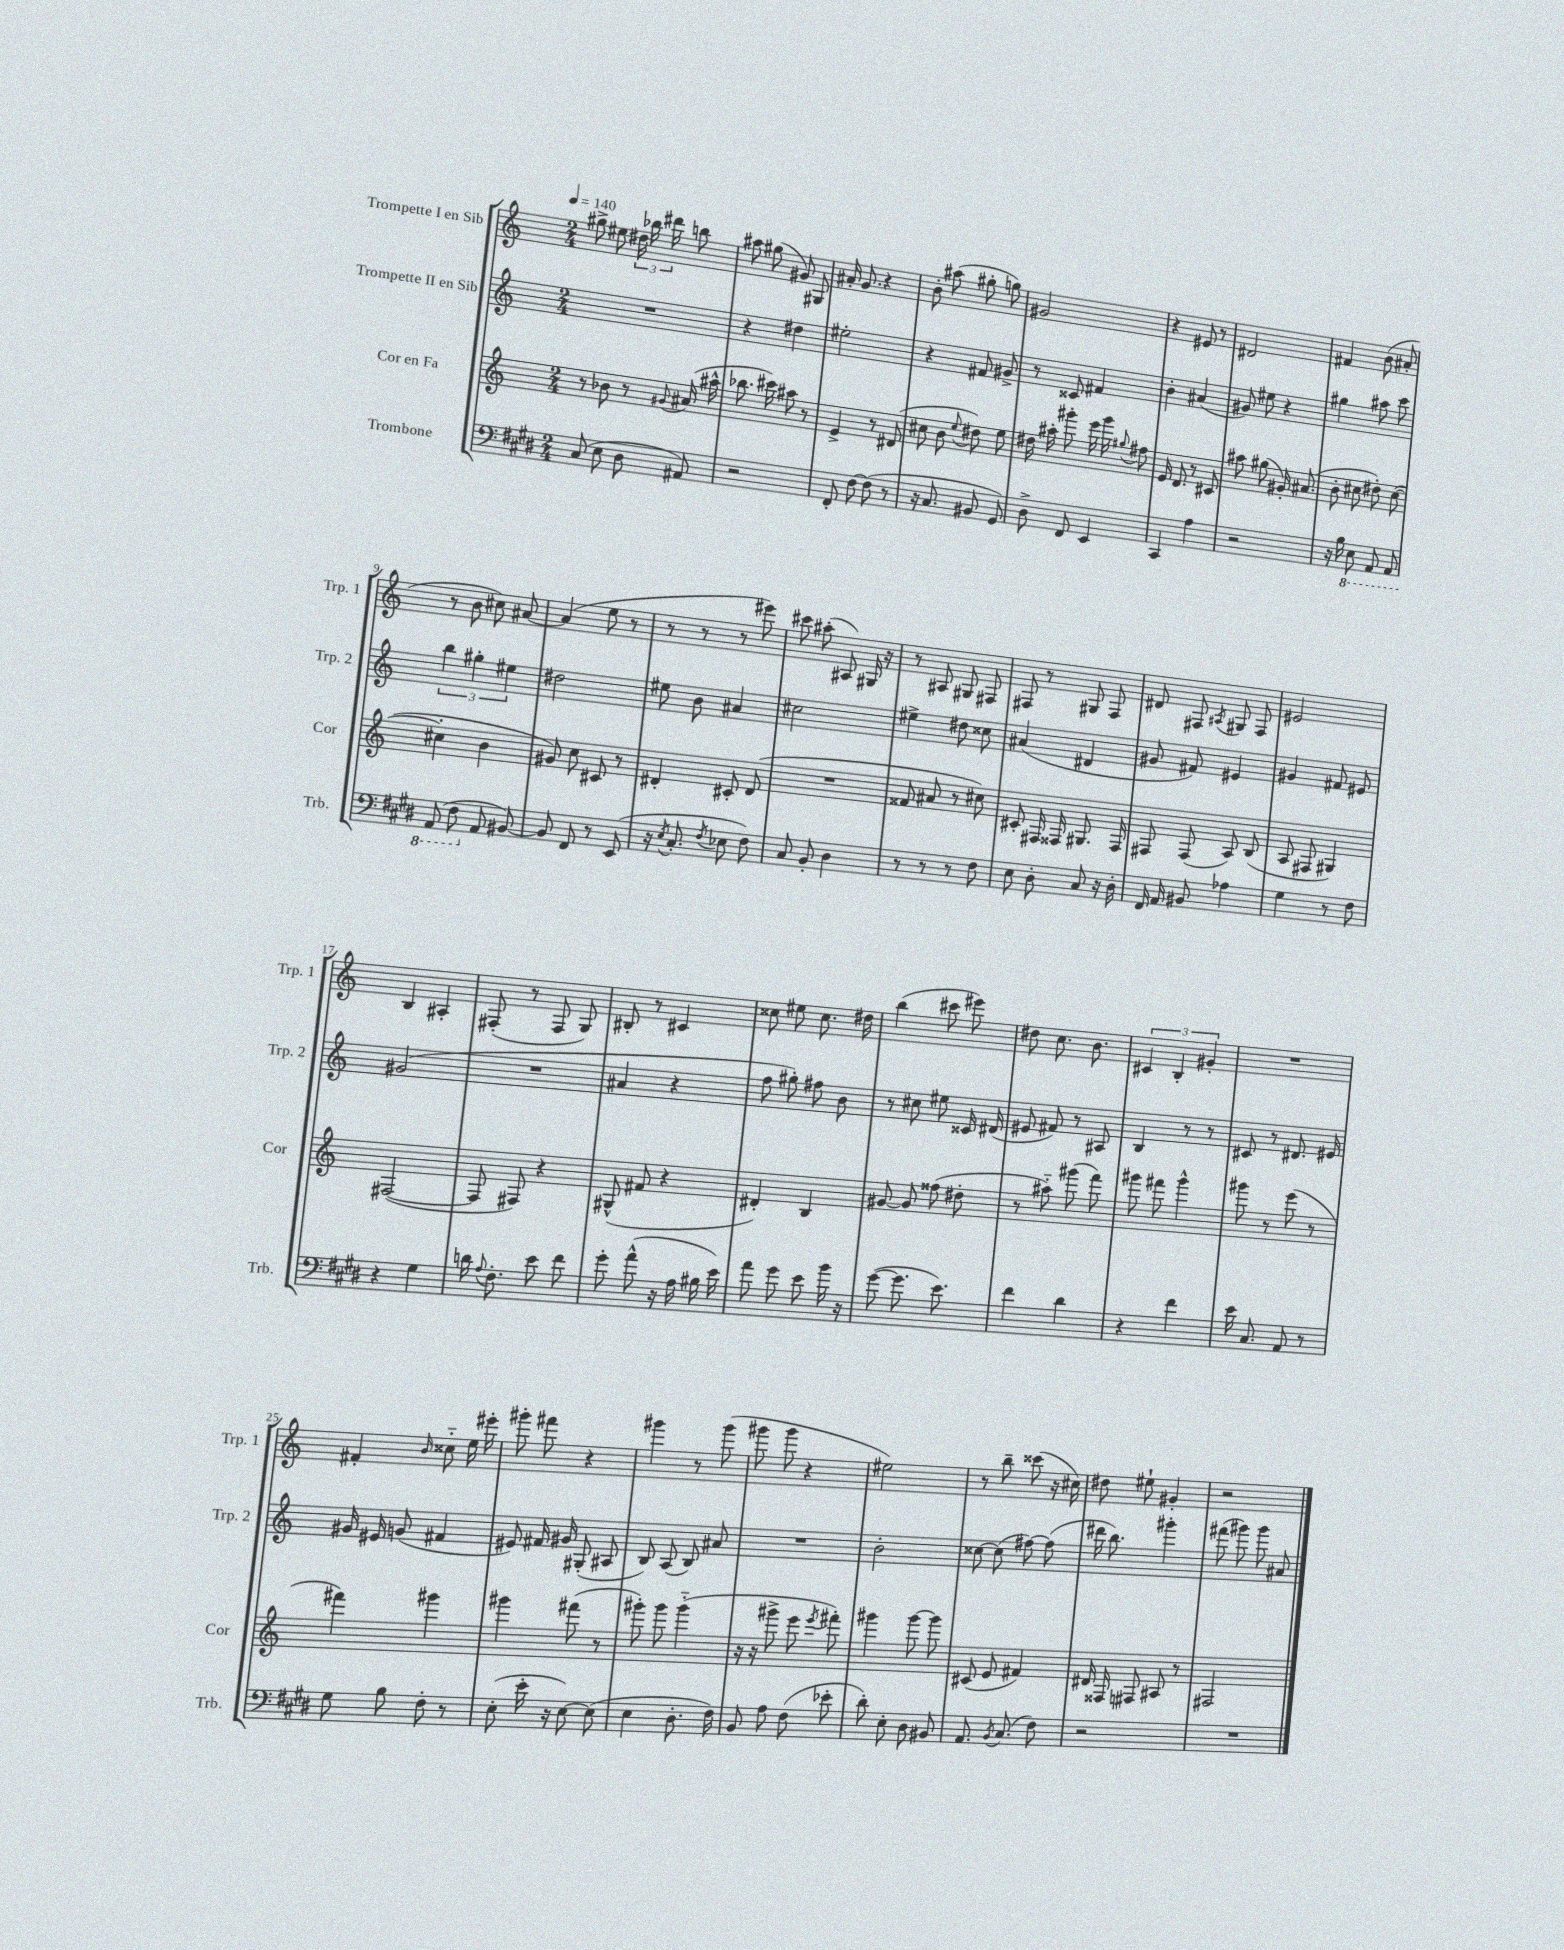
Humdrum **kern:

**kern	**kern	**kern	**kern
*staff4	*staff3	*staff2	*staff1
*clefF4	*clefG2	*clefG2	*clefG2
*k[f#c#g#d#]	*k[]	*k[]	*k[]
*M2/4	*M2/4	*M2/4	*M2/4
*MM140	*MM140	*MM140	*MM140
(8C#/	8r	2r	8gg#^\
8E\	8b-\	.	8ee#\
8D#\	8r	.	24dd#\
.	.	.	24bb-\
.	.	.	24ddd#\
.	8qqg#/	.	.
8AA#/)	(16a#/	.	8bb\
.	16aa#^^\	.	.
=	=	=	=
2r	8.bb-\	4r	8aa#\
.	.	.	(8gg#\
.	16ccc#\)	.	.
.	8aa#\	4dd#\	8g#/)
.	8r	.	8G#/
=	=	=	=
8FF#'/	4e^/	2ee#'\	16a#'/
.	.	.	8.g/
[8F#\	.	.	.
(8F#\]	8r	.	4r
8r	(8d#/	.	.
=	=	=	=
16r	8cc#\	4r	8b'\
8.C#/	.	.	.
.	8b\	.	(8aa#\
.	8qqee/	.	.
8BB#/	8dd#\)	8f#/	8gg#'\
8GG#/)	8ee\	8g#^/	8gg\)
=	=	=	=
8D#^\	16dd#\	8r	2g#/
.	16aa#'\	.	.
8FF#/	8ggg#'\	8c##/	.
4EE/	16eee\	4f#/	.
.	16ggg#\	.	.
.	8qqgg#/	.	.
.	8ff#\	.	.
=	=	=	=
4CC#/	16e/	4b'\	4r
.	8.d/	.	.
4A\	8r	(4a#/	8e#/
.	8c#/	.	8r
=	=	=	=
2r	8aa#\	8g#/)	2d#/
.	(8gg#\	8ee#\	.
.	16g#'/)	4r	.
.	(8.a#/	.	.
=	=	=	=
16r	8b'\	4gg#\	4f#/
16B\	.	.	.
8EE\	8cc#\	.	.
8AAA/	8dd#'\)	8aa#\	(8b\
8AAA/	([8cc#\	8ccc\	8a#'/
=	=	=	=
(8AAA/	4cc#'\]	6bb\	8r
8FF#\	.	.	8b\
.	.	6gg#'\	.
8AA/	4b\	.	8cc#\)
.	.	6ee#\	.
[8BB#/)	.	.	[8a#/
=	=	=	=
8BB#/]	8g#/)	2dd#\	(4a#/]
8FF#/	8cc\	.	.
8r	8c#/	.	8ee\
(8EE/	8r	.	8r
=	=	=	=
16r	4d#'/	8ee#\	8r
8qE/	.	.	.
8.C#'/	.	.	.
.	.	8b\	8r
8qF#/	.	.	.
8E-\	8c#'/	4a#/	8r
8F#\)	(8d#/	.	8eee#\)
=	=	=	=
8C#/	2r	2cc#\	8ccc#\
8BB'/	.	.	(8aa#'\
4D#\	.	.	8A#/)
.	.	.	16G#/
.	.	.	16r
=	=	=	=
8r	8f##/	4ee#^\	8r
8r	8a#/	.	8A#/
8r	8r	8dd#\	8G#/
8F#\	8cc#\)	8cc##\	8F#/
=	=	=	=
8E\	8c#'/	(4a#/	8F#/
8D#'\	16F#/	.	8r
.	16F##/	.	.
8C#/	8.G#/	4d#/	8G#/
16r	.	.	8F#/
16D#'\	16F##/	.	.
=	=	=	=
16FF#/	8F#/	8g#/	8d#/
16AA/	.	.	.
8BB#/	(8F#/	8f#/)	8F#/
.	.	.	8qA#/
4A-\	8A/)	4e#/	8G#/
.	(8B/	.	8F#/
=	=	=	=
4G#\	8A/	4g#/	2e#/
.	8F#/	.	.
8r	4G#/)	8f#/	.
8F#\	.	8e#/	.
=	=	=	=
4r	([2F#/	(2g#/	4B/
4G#\	.	.	4A#'/
=	=	=	=
16d\	8F#/]	2r	(8F#'/
8qqA/	.	.	.
8.F#'\	.	.	.
.	8F#/)	.	8r
8e\	4r	.	8F#/
8f#\	.	.	8G/)
=	=	=	=
8g#'\	(8G#^^/	4a#/	8B#'/
(8a^^\	8f#/	.	8r
16r	4r	4r	4c#/
16A\	.	.	.
16B#\	.	.	.
16e\)	.	.	.
=	=	=	=
8a\	4d#'/)	8ff\	8cc##\
8g#\	.	8gg#'\)	8ee#\
8e\	4B/	8ff#\	8.cc##\
16b\	.	8b\	.
16r	.	.	16dd#\
=	=	=	=
([8g#\	[8g#/	8r	(4bb\
8.g#\]	8g#/]	8cc#\	.
.	(8ff##\	8ee#\	8ccc#\
8.e\)	.	.	.
.	8dd#'\	16c##/	8eee#\)
.	.	(16d#/	.
=	=	=	=
4f#\	8r	8e#/	8dd#\
.	8aa#'~\)	8f#/)	8.cc\
4d#\	(8ggg#\	8r	.
.	.	.	8.b\
.	8fff\)	8A#/	.
=	=	=	=
4r	8ggg#\	4B/	6c#/
.	8fff#\	.	.
.	.	.	6B'/
4f#\	4ggg#^^\	8r	.
.	.	.	6g#'/
.	.	8r	.
=	=	=	=
16e\	8ggg#\	8c#/	2r
8.C#/	.	.	.
.	8r	8r	.
8AA/	(8eee\	8.d#/	.
8r	8r	.	.
.	.	16e#/	.
=	=	=	=
8G#\	4fff#\)	16g#/	4f#'/
.	.	16e#/	.
8B\	.	(8g/	.
.	.	.	16qqb/
8F#'\	4ggg#\	4f#/	8cc##'~\
8r	.	.	16ee\
.	.	.	16eee#'\
=	=	=	=
(8E'\	4ggg#\	8e#/)	8ggg#'\
16e'\	.	16f#/	8fff#\
16r	.	16g#/	.
[8E\)	(8fff#\	(8G#'/	4r
(8E\]	8r	8A#/	.
=	=	=	=
4E\	8ggg#'\)	8B/)	4ggg#\
.	8ggg#\	(8A/	.
8.D#'\	(4ggg#'~\	8B/)	8r
.	.	8a#/	(8ggg#\
16F#\)	.	.	.
=	=	=	=
8BB/	16r	2r	8ggg#\
.	16r	.	.
8A\	8ggg#^\	.	8ggg#\
(8F#\	8eee\	.	4r
.	8qeee/	.	.
8e-'\	8fff#'\)	.	.
=	=	=	=
8d#'\)	4ggg#\	2b'\	2ee#\)
8E'\	.	.	.
8D#\	[8ggg#\	.	.
8BB#/	8ggg#\]	.	.
=	=	=	=
8.AA/	(8c#/	[8cc##\	8r
.	8e/	(8cc##\]	8bb~\
8qBB/	.	.	.
(8.C#/	.	.	.
.	4f#/)	[8ff#\)	(8ccc##\
8F#\)	.	(8ff#\]	16r
.	.	.	16cc#\)
=	=	=	=
2r	16d#/	16ddd#\	8dd#\
.	16F##/	8.bb\)	.
.	8F#/	.	8ee#`\
.	8A#/	4ggg#'\	4g#'/
.	8r	.	.
=	=	=	=
2r	2F#/	(8fff#\	2r
.	.	8ggg#\)	.
.	.	8ggg#\	.
.	.	8a#/	.
==	==	==	==
*-	*-	*-	*-
